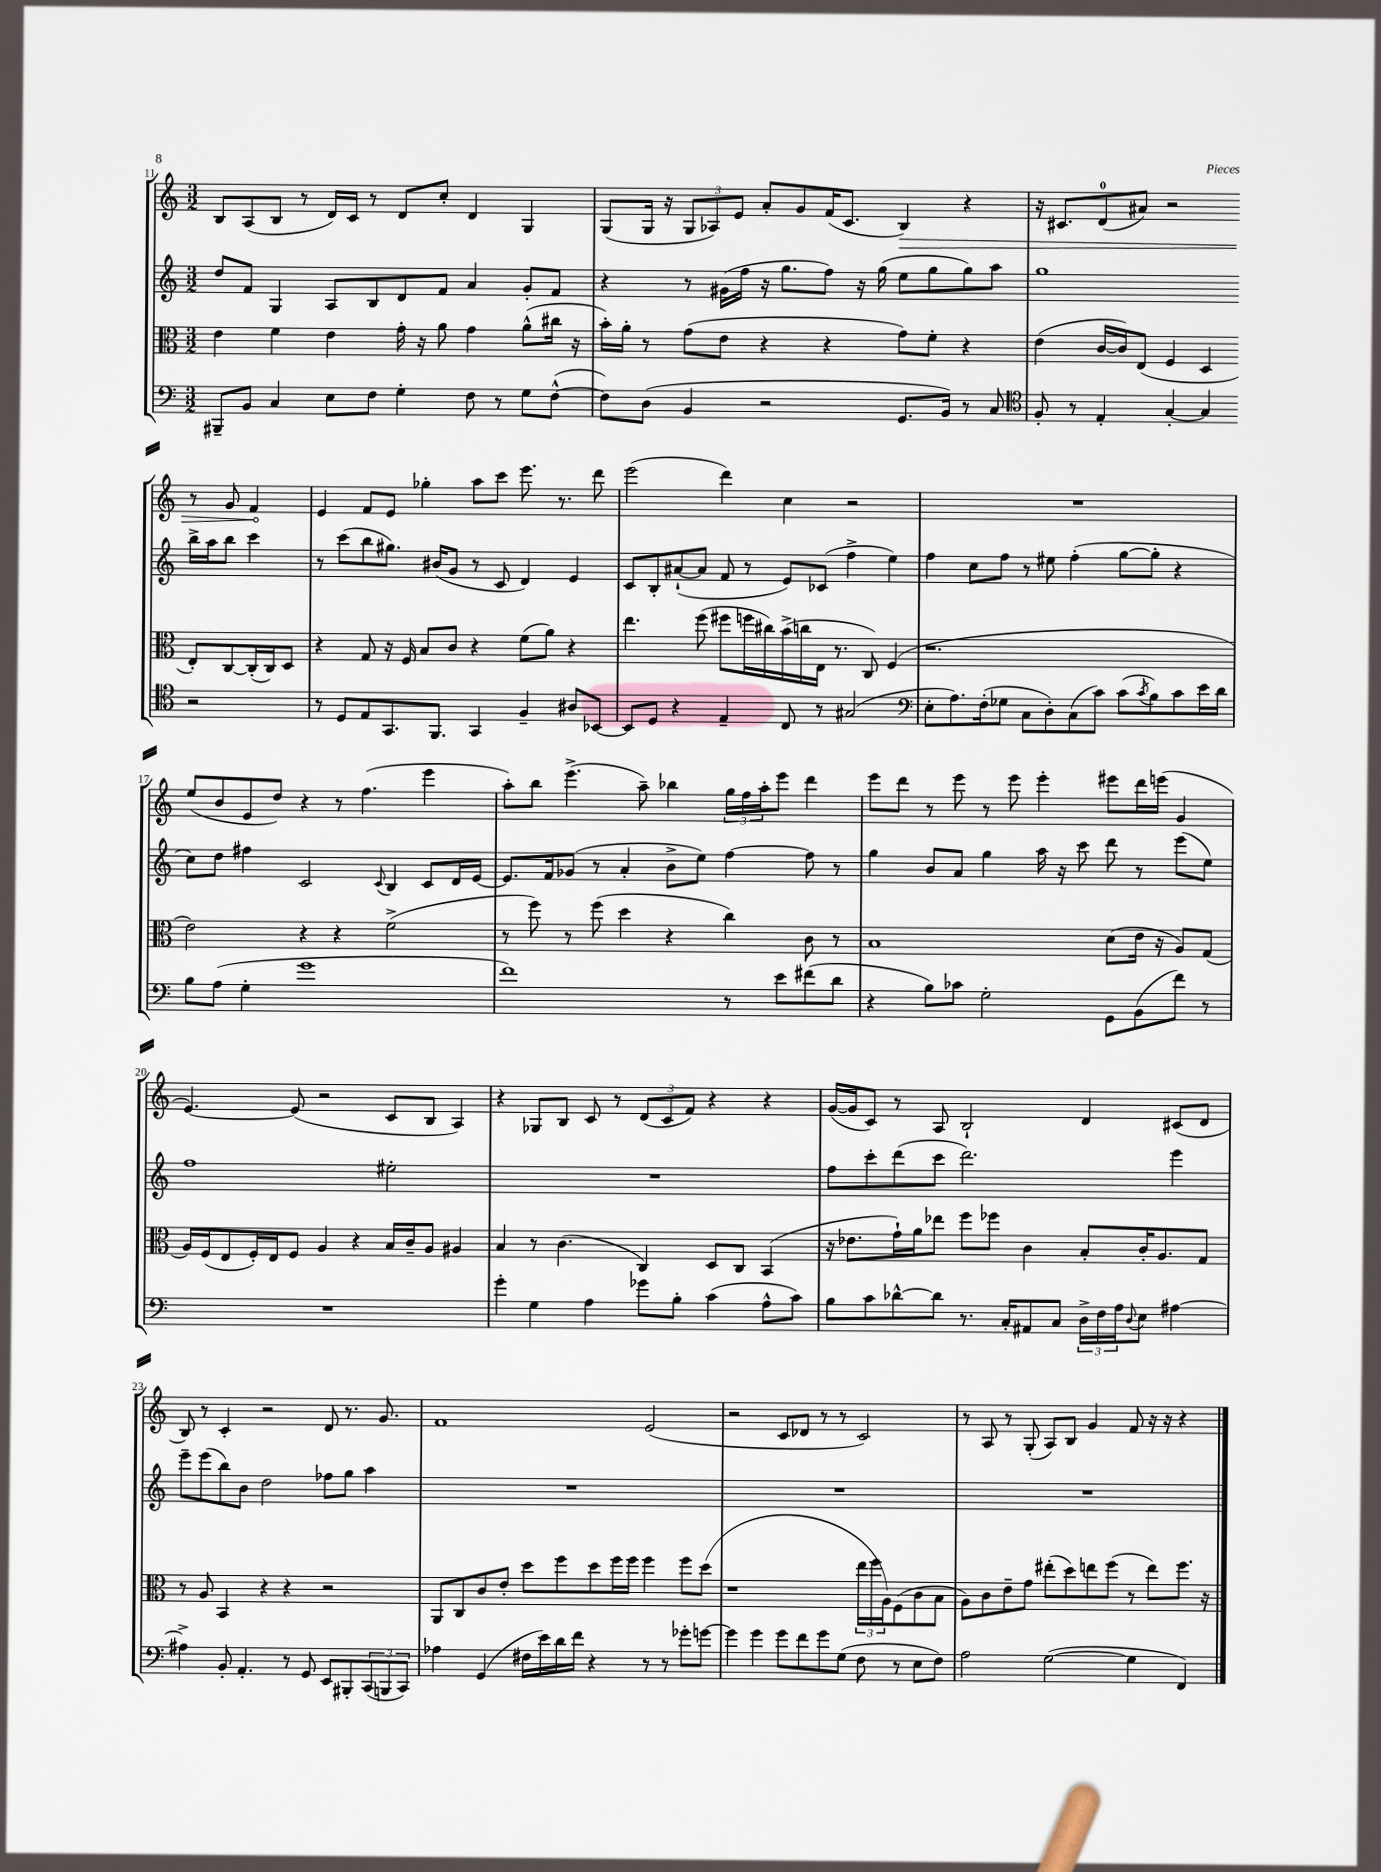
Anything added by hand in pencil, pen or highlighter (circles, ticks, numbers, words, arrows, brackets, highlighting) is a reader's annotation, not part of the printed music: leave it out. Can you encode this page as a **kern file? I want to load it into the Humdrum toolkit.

**kern	**kern	**kern	**kern
*staff4	*staff3	*staff2	*staff1
*clefF4	*clefC3	*clefG2	*clefG2
*k[]	*k[]	*k[]	*k[]
*M3/2	*M3/2	*M3/2	*M3/2
8BBB#~/L	4e\	8dd/L	8B/L
8BB/J	.	8f/J	(8A/
4C/	4f\	4G/	8B/J
.	.	.	8r
8E\L	4e\	8A/L	16d/LL)
.	.	.	16c/JJ
8F\J	.	8B/	8r
4G'\	16g'\	8d/	8d/L
.	16r	.	.
.	8a\	8f/J	8cc'/J
8F\	4g\	4a/	4d/
8r	.	.	.
8G\L	(8a^^\L	8g'/L	4G/
([8F^^\J	16cc#\Jk	8f/J	.
.	16r	.	.
=	=	=	=
8F\]L)	16b'\LL)	4r	(8G/L
.	16a'\JJ	.	.
(8D\J	8r	.	16G/Jk
.	.	.	16r
4BB/	(8g\L	8r	12G/L
.	.	.	12A-/)
.	8e\J	(16g#\LL	.
.	.	.	12e/J
.	.	16ff\JJ	.
2r	4r	16r	8a'/L
.	.	8.gg\L	.
.	.	.	8g/
.	4r	8ff\J)	(16f/K
.	.	.	8.c/J
.	.	16r	.
.	.	(16gg\	.
8.GG/L	8g\L)	8ee\L	4B/)
.	8f'\J	8gg\	.
16BB/Jk)	.	.	.
8r	4r	8gg\)	4r
8C/	.	8aa\J	.
=	=	=	=
*clefC4	*	*	*
8F'/	(4e\	1gg	16r
.	.	.	8.c#/L
8r	.	.	.
4E'/	[16c/LL	.	(8d/
.	16c/]J)	.	.
.	(8E/J	.	8a#/J)
[4G'/	4F/	.	2r
4G/]	4D/	.	.
2r	8E'/L)	16bb^\LL	8r
.	.	16aa\J	.
.	[8C/	8bb\J	8g/
.	(16C'/]L	4ccc\	4f/
.	16C/J)	.	.
.	8D/J	.	.
=	=	=	=
8r	4r	8r	4e/
8D/L	.	(8ccc\L	.
8E/	8G/	8bb\	8f/L
8.GG/	16r	8.gg#\J)	8e/J
.	16F/	.	.
.	8B/L	.	4gg-'\
8.FF/J	.	(16b#/LK	.
.	8c/J	8g/J	.
4GG/	4r	8r	8aa\L
.	.	8c/	8ccc\J
4F~/	(8f\L	4d/)	8.eee\
.	8a\J)	.	.
.	.	.	8.r
8A#/L	4r	4e/	.
[8BB-/J	.	.	8ddd\
=	=	=	=
8BB-/]L	4.ee\	8c/L	(2eee\
8D/J	.	8B'/	.
4r	.	([8a#`/	.
.	(8ff\	8a#/]J	.
4E~/	8ff#\L	8f/	4ddd\)
.	16ff\L	8r	.
.	16cc#\)	.	.
8C/	(16b^\	8e/L)	4cc\
.	16cc\	.	.
8r	16E\JJ	(8c-/J	.
.	8.r	.	.
(2G#/	.	4ff^\	2r
.	8C/)	.	.
.	(4F/	4ee\)	.
=	=	=	=
*clefF4	*	*	*
8E'\L	1.r	4ff\	1.r
8.A\)	.	.	.
.	.	8cc\L	.
(16F'\k	.	.	.
8G-\J	.	8ff\J	.
8C\L	.	8r	.
8D'\)	.	8ee#\	.
(8C\	.	(4ff'\	.
8c\J)	.	.	.
(8c\L	.	[8gg\L	.
8qc/	.	.	.
8B\)	.	8gg'\]J	.
8c\	.	4r	.
16e\L	.	.	.
16d\JJ	.	.	.
=	=	=	=
8B\L	2e\)	8cc\L)	(8ee/L
(8A\J	.	8dd\J	8b/
4G'\	.	4ff#\	8e/
.	.	.	8dd/J)
1g	4r	2c/	4r
.	4r	.	8r
.	.	.	(4.ff\
.	.	8qqc/	.
.	(2f^\	4B/	.
.	.	8c/L	4eee\
.	.	16d/L	.
.	.	[16e/JJ	.
=	=	=	=
1f)	8r	8.e/]L	8aa'\L)
.	8ff\)	.	8bb\J
.	.	16f/k	.
.	8r	(8g-/J	(4.eee^\
.	(8ff\	8r	.
.	4dd\	4a'/	.
.	.	.	8aa~\)
.	4r	8b^\L	4bb-\
.	.	8ee\J)	.
8r	4cc\)	[4ff\	24gg\LL
.	.	.	24ff\
.	.	.	24aa'\J
8e\L	.	.	8eee\J
(8f#\	8c\	8ff\]	4ddd\
8d\J	8r	8r	.
=	=	=	=
4r	1B	4gg\	8eee\L
.	.	.	8ddd\J
8B\L)	.	8b/L	8r
8c-\J	.	8a/J	8eee\
2G'\	.	4gg\	8r
.	.	.	8eee\
.	.	16aa\	4eee'\
.	.	16r	.
.	.	8ccc\	.
8GG\L	(8d\L	8ddd\	8eee#\L
(8BB\	16e\Jk	8r	16ddd\L
.	16r	.	(16eee\JJ
8f\J)	8A/L)	(8eee\L	4g/
8r	(8G/J	8ee\J)	.
=	=	=	=
1.r	16A/LL)	1ff	[4.e/)
.	(16F/J	.	.
.	8E/	.	.
.	16F'/L)	.	.
.	16E/J	.	.
.	8F/J	.	(8e/]
.	4A/	.	2r
.	4r	.	.
.	16B/LL	2ee#'\	8c/L
.	16c~/J	.	.
.	8A/J	.	8B/J
.	4A#/	.	4A/)
=	=	=	=
4g'\	4B/	1.r	4r
4G\	8r	.	8G-/L
.	(4.c\	.	8B/J
4A\	.	.	8c/
.	.	.	8r
8g-\L	4C/)	.	(12d/L
.	.	.	12c/
8B'\J	.	.	.
.	.	.	12f/J)
(4c\	8D/L	.	4r
.	8C/J	.	.
8A^^\L	(4BB/	.	4r
8c\J)	.	.	.
=	=	=	=
8B\L	16r	8ff\L	([16g/LL
.	8.e-\L	.	16g/]J
8c\	.	8ccc'\	8c/J)
[8d-^^\	16g`\L)	(8ddd\	8r
.	16a\J	.	.
8d-\]J	8ee-\J	8ccc\J	8A/
8.r	8ff\L	2.ddd\)	2B`/
.	8ff-\J	.	.
16C'/LK	.	.	.
8AA#/	4c\	.	.
8C/J	.	.	.
24D^\LL	8B'/L	.	4d/
24F\	.	.	.
24A\J	.	.	.
8qqD/	.	.	.
8E\J	16c'/K	.	.
.	8.A/	.	.
[4A#\	.	4eee\	(8c#/L
.	8G/J	.	8d/J
=	=	=	=
4A#^\]	8r	8eee~\L	8B/)
.	8A/	(8eee\	8r
8BB'/	4BB/	8bb\)	4c'/
4.AA'/	.	8b\J	.
.	4r	2dd\	2r
8r	4r	.	.
8GG/	.	.	.
8EE/L	2r	8ff-\L	8d/
8BBB#'/	.	8gg\J	8.r
(12CC/	.	4aa\	.
.	.	.	8.g/
12BBB/	.	.	.
12CC/J)	.	.	.
=	=	=	=
4A-\	8AA/L	1.r	1f
.	8C/	.	.
(4GG/	8c/	.	.
.	8e'/J	.	.
16F#\LL	8dd\L	.	.
16e\)	.	.	.
16d\	8ff\	.	.
16f\JJ	.	.	.
4r	8dd\	.	.
.	16ff\L	.	.
.	16ff\JJ	.	.
8r	4ff\	.	(2e/
8r	.	.	.
8g-'\L	8ff\L	.	.
[8g\J	(8dd\J	.	.
=	=	=	=
4g\]	1r	1.r	2r
4g\	.	.	.
8g\L	.	.	8c/L
8f\	.	.	8d-/J
8g\	.	.	8r
(8G\J	.	.	8r
8F\	24ee\LL	.	2c/)
.	24ff\	.	.
.	24A\J)	.	.
8r	(8F\	.	.
8E\L	8c\	.	.
8F\J)	8B\J	.	.
=	=	=	=
2A\	8A\L)	1.r	8r
.	8c\	.	8A/
.	8e~\	.	8r
.	8g\J	.	(8G'/
([2G\	(8ee#'\L	.	8A/L)
.	8dd\)	.	8B/J
.	8ee\	.	4g/
.	(8ff\J	.	.
4G\]	8r	.	8f/
.	8ee\L)	.	16r
.	.	.	16r
4FF/)	8.ff\J	.	4r
.	16r	.	.
==	==	==	==
*-	*-	*-	*-
